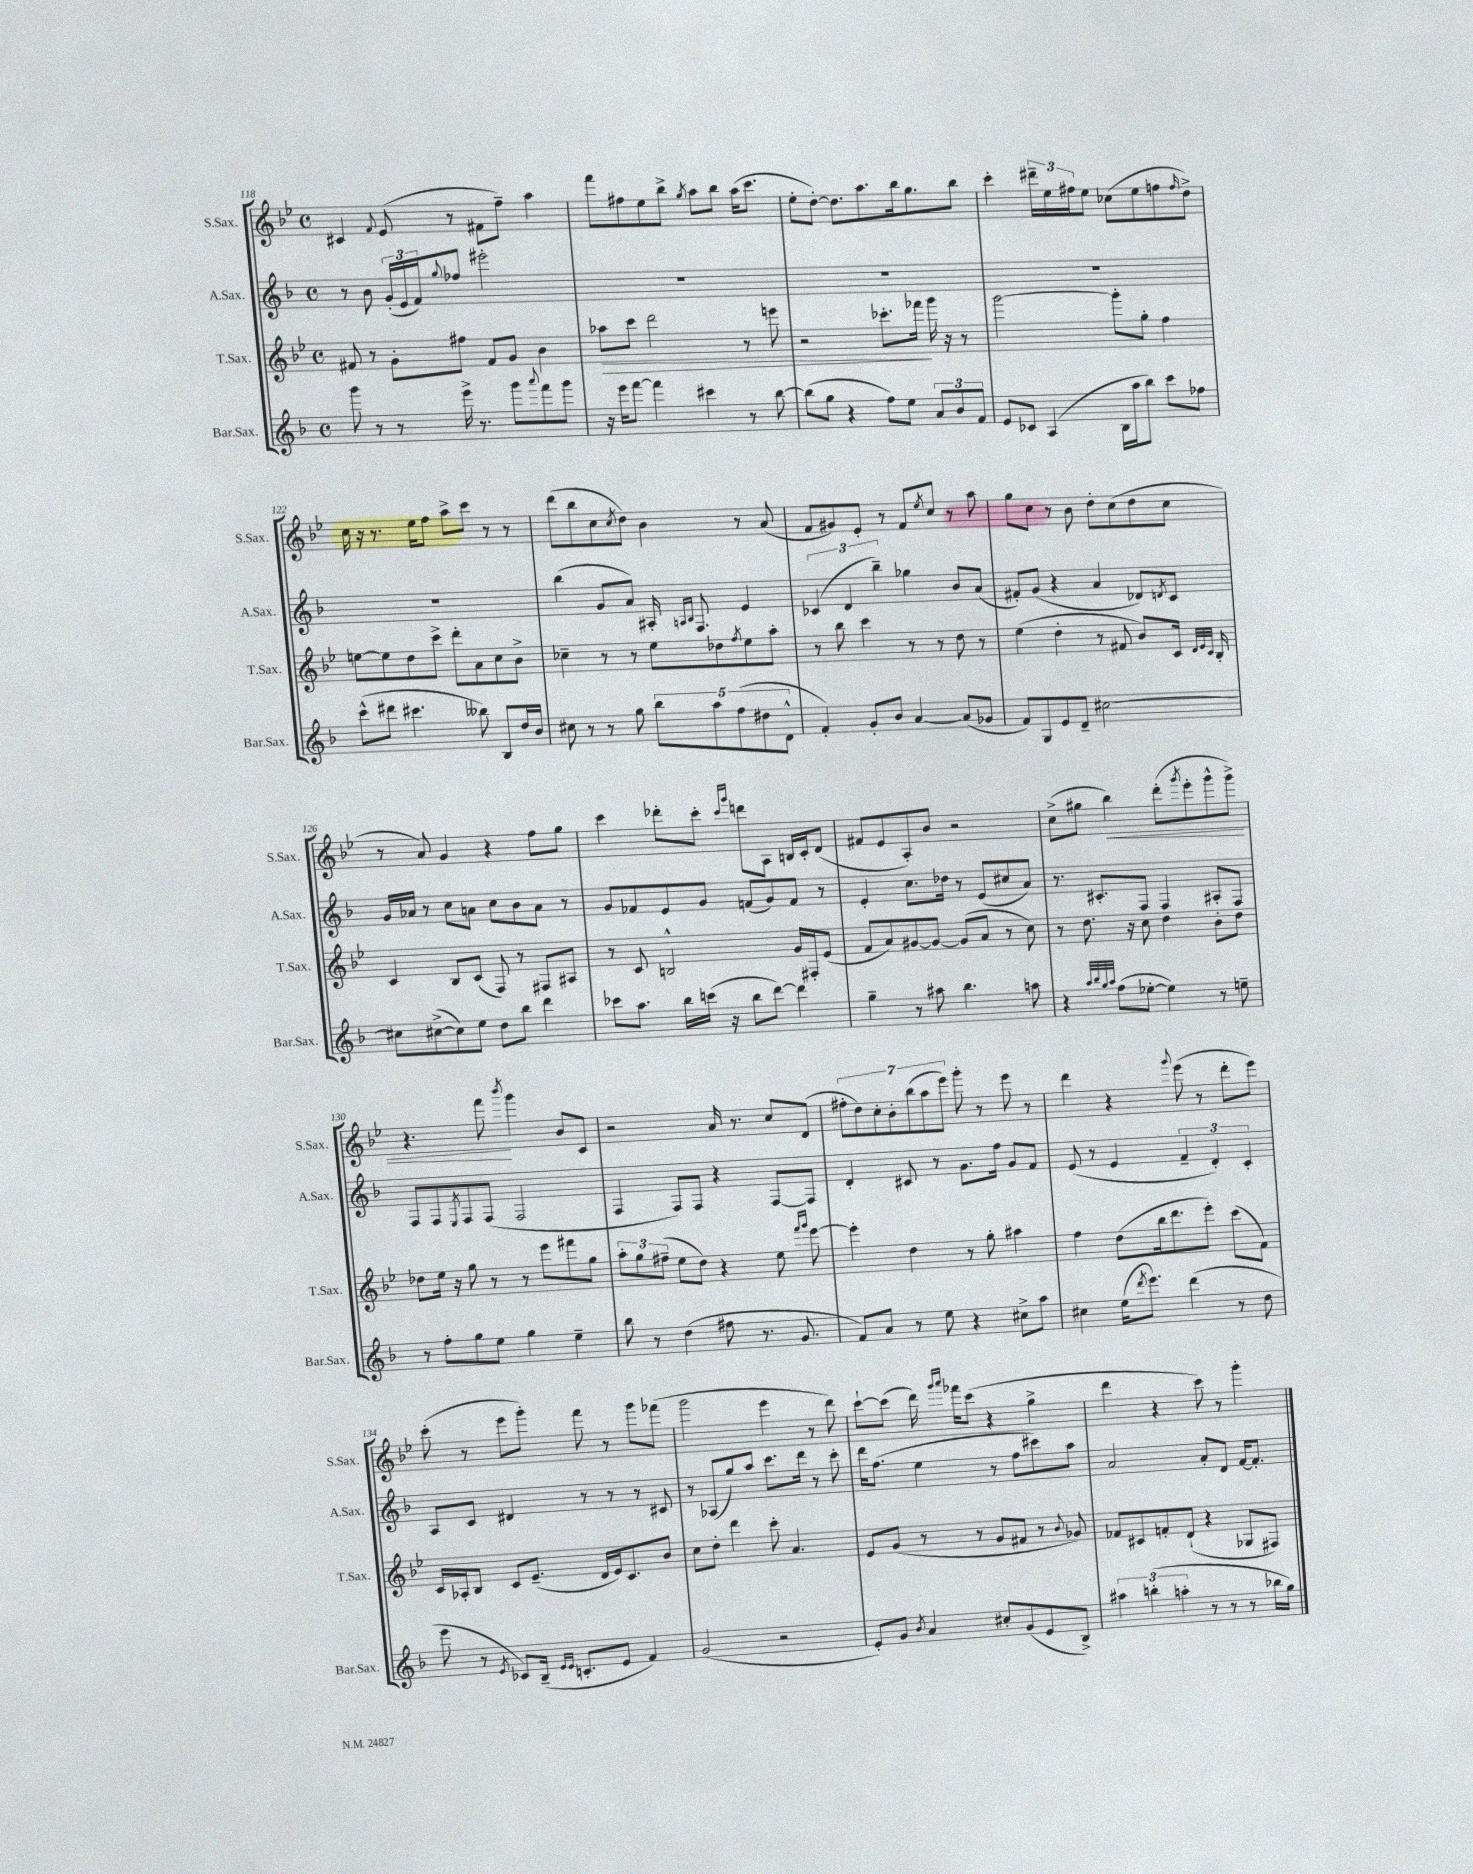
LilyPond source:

<<
\new StaffGroup <<
\new Staff = "s0" \with { instrumentName = "S.Sax." shortInstrumentName = "S.Sax." } {
    \clef treble \key bes \major \defaultTimeSignature \time 4/4
    cis'4 \appoggiatura { f'8 } ees'8( r8 fis'8 f''8--) a''4 |
    f'''8 fis''8 ees''8 bes''8-> \acciaccatura { g''8 } a''8 bes''8 a''16( c'''8. |
    ees''8-. d''8~-.) d''8. a''8. bes''16 g''8. bes''8 |
    c'''4-. \tuplet 3/2 { dis'''16-- ees''16 fis''16 } ees''8 ces''8( ees''8 f''8 \grace { f''16 } d''8->) |
    c''16 r16 r8. ees''16 f''8 a''8-> c'''8 r8 r8 |
    d'''8( bes''8 c''8 \acciaccatura { c''8 } d''8) bes'4 r8 a'8( |
    f'8 gis'8) ees'8-. r8 f'8 \acciaccatura { ees''8 } c''8 r8 a''8 |
    g''8 c''8 r8 bes'8 d''8-. c''8( d''8 c''8 |
    r8 a'8) g'4 r4 f''8 g''8 |
    c'''4 des'''8-. c'''8-. \grace { c'''16 g'''16 } d'''8 a8 b16 c'16-. d'8( |
    fis'8 ees'8 a8-.) bes'8 r2 |
    c''8->( gis''8 bes''4\<) d'''8-.( \acciaccatura { g'''8 } ees'''8-. g'''8-^ g'''8->) |
    r4. f'''8\! \acciaccatura { bes'''8 } g'''4 bes'8 c'8 |
    r2 a'16 r8. c''8 d'8( |
    \tuplet 7/4 { fis''8-. d''8) c''8-. bes'8-. bes''8( a''8 ees'''8) } g'''8-. r8 ees'''8 r8 |
    d'''4 r4 \appoggiatura { g'''8 } ees'''8( r8 d'''8-. ees'''8) |
    c'''8-.( r8 ees'''8 g'''8-.) f'''8 r8 g'''8 fes'''8( |
    g'''2 ees'''4 r8 d'''8) |
    c'''8~-! c'''8( d'''16) \grace { g'''16 a'''16 } fes'''16 c'''8( r4 g''4-> |
    d'''4 r4 c'''8) r8 g'''4-. \bar "|." |
}
\new Staff = "s1" \with { instrumentName = "A.Sax." shortInstrumentName = "A.Sax." } {
    \clef treble \key f \major \defaultTimeSignature \time 4/4
    r8 bes'8 \tuplet 3/2 { g'16-.( e'16 f'16) } \appoggiatura { g''8 } fes''8 eis'''2-. |
    R1 |
    R1 |
    R1 |
    R1 |
    bes''4( g'8 a'8) ais16-. \grace { a16 bes16 } f8. e'4 |
    \tuplet 3/2 { ces'4( d'4 bes''4--) } ges''4 bes'8 a'8( |
    fis'8-.) g'8( r4 a'4 des'8) \acciaccatura { d'8 } c'8 |
    g'16 aes'16 r8 c''8 a'8 c''8 bes'8 a'8 r8 |
    g'8 fes'8 e'8 g'8 f'8( g'8) f'8 r8 |
    e'4-. c''8. des''16 r8 e'8( cis''8 a'8) |
    r8. cis'8.-. f8 f4 ais8-. f8 |
    f8 f8 \acciaccatura { e8 } f8 f8( f2 |
    f4 f8) f8 r4 f8~ f8 |
    d'4-. cis'8 r8 g'8. f''16 g'8 f'8 |
    e'8( r8 e'4 \tuplet 3/2 { f'4-- d'4-.) c'4-. } |
    a8 c'8 dis'4 r8 r8 r8 cis'8 |
    r8 aes8( g''8) a''8 c'''8. d'''16 r8 c'''8-. |
    d'''16 f''8.( e''4 r8 f''8 cis'''8) a''8 |
    a'2 a'8-. d'8 f'16~ f'8.-. \bar "|." |
}
\new Staff = "s2" \with { instrumentName = "T.Sax." shortInstrumentName = "T.Sax." } {
    \clef treble \key bes \major \defaultTimeSignature \time 4/4
    fis'8 r8 g'8-. fis''8 fis'8 g'8 bes'4 |
    aes''8\> c'''8 d'''2 r8 e'''8 |
    r2 ces'''8.-. fes'''16\! g'''16 r16 r8 |
    g'''2~ g'''8-. g''8-. f''4 |
    e''8~ e''8 d''8 c'''8-> d'''8-. a'8 c''8 bes'8-> |
    ces''4-- r8 r8 ees''8 des''8 \acciaccatura { f''8 } ees''8 a''8-. |
    r8 bes''8 c'''4 r8 r8 d''8 r8 |
    ees''4( d''4-. r8 fis'8 bes'8) c'16 \grace { d'32 ees'32 c'32 } bes16-. |
    c'4 bes8 c'8( f8) r8 fis8 ais8 |
    r8 c'8 b2-^ g'16 fis16-. ees'8( |
    f'8 a'8) gis'8~ gis'8~ gis'8( a'8 r8 c''8) |
    r8 d''8. r16 c''8 d''4 bes'8-. d''8 |
    des''8 ees''16 r16 g''8 r8 r8 ees'''8 fis'''8 g''8 |
    \tuplet 3/2 { a''8-. g''8 fis''8--( } ees''8 d''8) r4 ees''8 \grace { f'''16 g'''16 } ees'''8~ |
    ees'''4-. d''4 r8 g''8-. ais''4 |
    f''4 d''8( bes''16 d'''8. ees'''8-.) c'''8( f'8) |
    c'16 aes16-. bes8 c'8 ees'8.--( d'16 ees'16) c'8. bes'8 |
    c''8 d''8-. d'''4 c'''8-. a'4. |
    ees'8 g'8( r8 r8 g'8 fis'8 r8 \appoggiatura { bes'8 } ges'8) |
    fes'8 cis'8 f'8-. d'8-!( r4 ges8 fis8) \bar "|." |
}
\new Staff = "s3" \with { instrumentName = "Bar.Sax." shortInstrumentName = "Bar.Sax." } {
    \clef treble \key f \major \defaultTimeSignature \time 4/4
    g'''8 r8 r8 e'''16-> r8. g'''8 \appoggiatura { a'''8 } f'''8 g'''8 |
    r16 e'''16 f'''8~ f'''4 cis'''4 r8 bes''8~ |
    bes''8( g''8 r4 f''8) e''8 \tuplet 3/2 { a'8 bes'8 f'8 } |
    e'8 ces'8 a4( bes16 a''16 bes''8) c'''8 fes''8 |
    c'''8-^( dis'''8 cis'''4. beses''8) bes8 d''16 bes'16 |
    cis''8 r8 r8 g''8 \tuplet 5/4 { bes''8 a''8 f''8( dis''8 d'8-^ } |
    f'4-.) g'8-. bes'8 a'4~ a'8( ges'8 |
    f'8) g8 e'8 d'8-- cis''2~ |
    cis''8 cis''8~->( cis''8) e''8 d''8 bes''8 d'''4 |
    ces'''8 a''8. bes''16 c'''16( r16 bes''8 d'''8~) d'''4 |
    g''4-- r8 ais''8 bes''4. a''8 |
    r4 \grace { a''32 bes''32 g''32 a''32 } f''8( ees''8~-. ees''4) r8 e''8-- |
    r8 f''8-. g''8 e''8 g''4 e''4-- |
    bes''8 r8 d''4( fis''8 r8. g'8. |
    f'8) a'8 r8 e''8 r4 cis''8-> a''8 |
    cis''4 e''16( \acciaccatura { d'''8 } e'''8.) d'''4( r8 d''8 |
    e'''8 r8 \acciaccatura { e'8 } ces'8) bes16--( \grace { e'16 e'16 } c'8.-. e'8 f'4) |
    g'2( r2 |
    e'8-.) g'8 \acciaccatura { bes'8 } a'4 cis''8-. g'8( e'8 bes8->) |
    \tuplet 3/2 { ais''4 b''4-.( a''4-. } r8 r8 r8 bes''16 g''16) \bar "|." |
}
>>
>>
\layout { \context { \Score currentBarNumber = #118 } }
